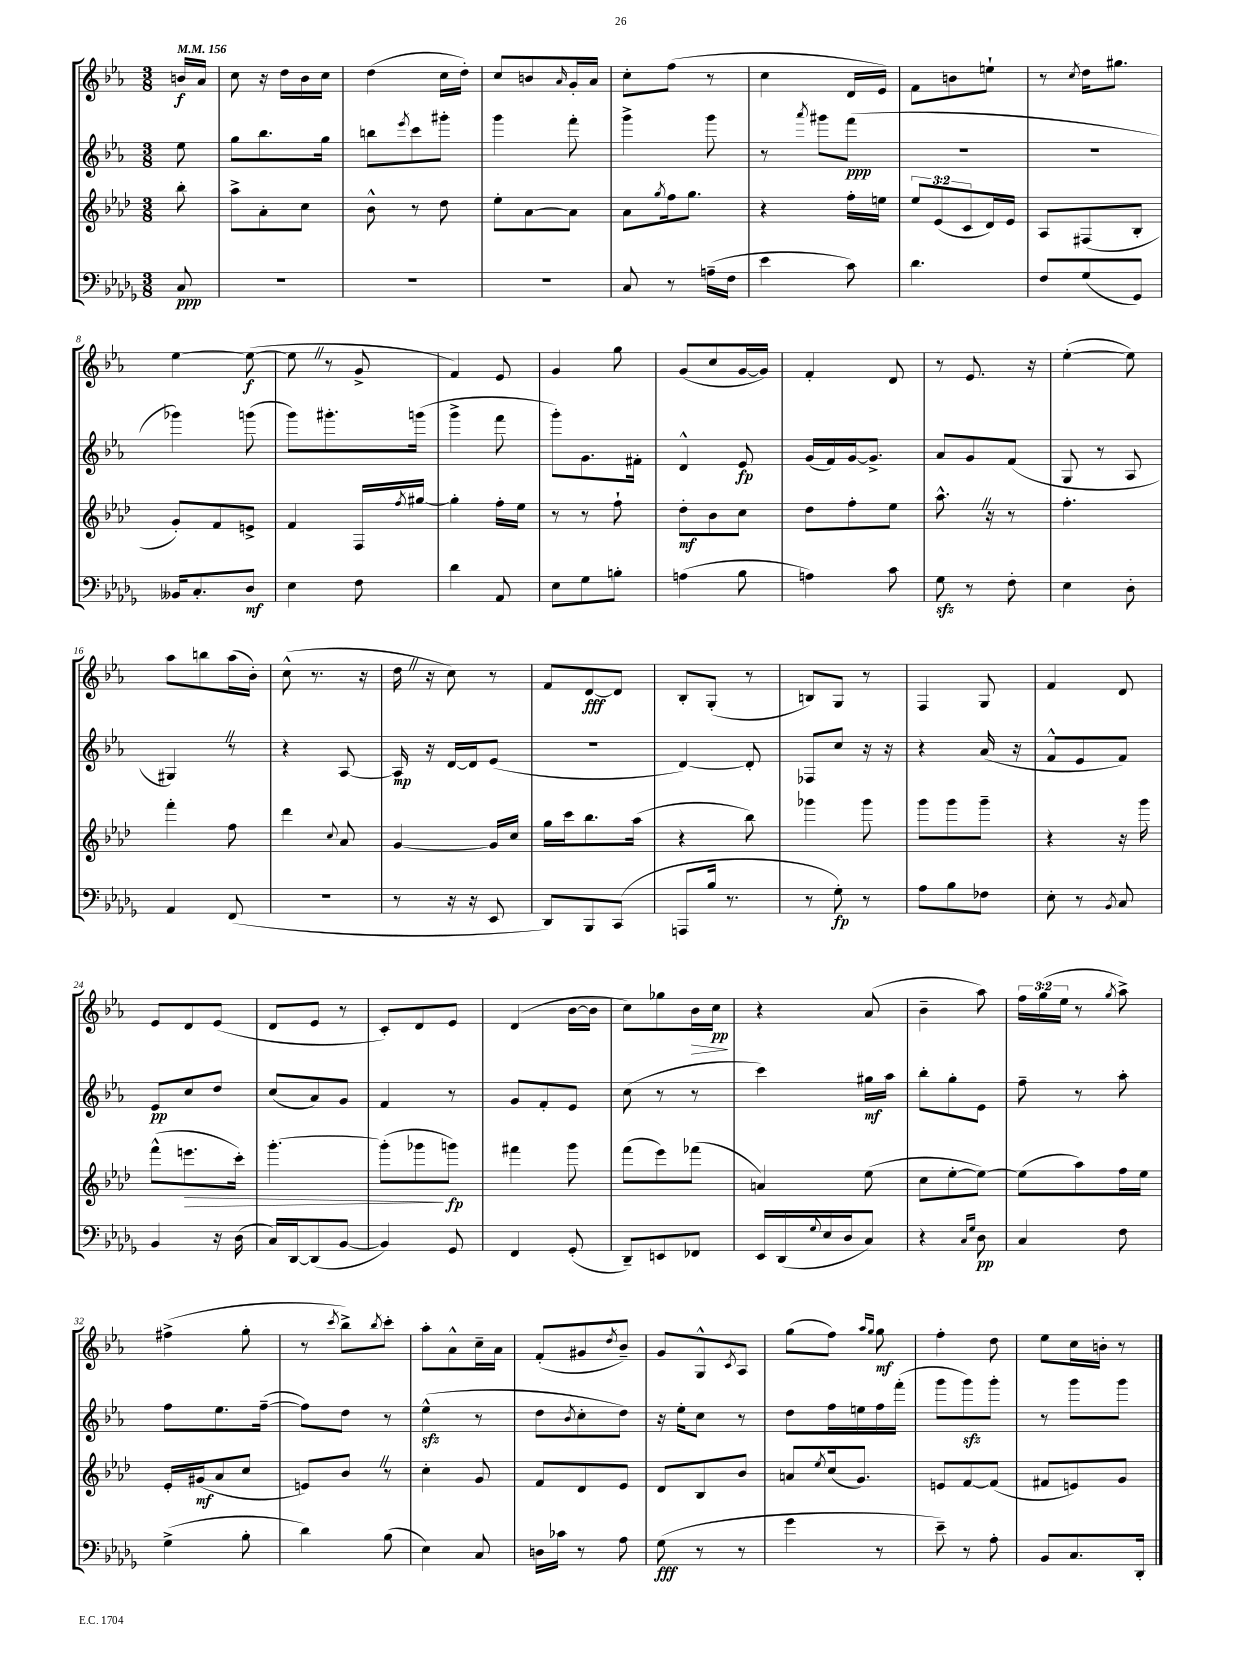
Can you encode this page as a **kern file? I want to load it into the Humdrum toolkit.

**kern	**kern	**kern	**kern
*staff4	*staff3	*staff2	*staff1
*clefF4	*clefG2	*clefG2	*clefG2
*k[b-e-a-d-g-]	*k[b-e-a-d-]	*k[b-e-a-]	*k[b-e-a-]
*M3/8	*M3/8	*M3/8	*M3/8
*MM156	*MM156	*MM156	*MM156
8C	8bb-'	8ee-	16b
.	.	.	16a-
=	=	=	=
4.r	8aa-^	8gg	8cc
.	8a-'	8.bb-	16r
.	.	.	16dd
.	8cc	.	16b-
.	.	16gg	16cc
=	=	=	=
4.r	8b-^^	8bb	(4dd
.	.	8qeee-	.
.	8r	8ccc	.
.	8dd-	8ggg#'	16cc
.	.	.	16dd')
=	=	=	=
4.r	8ee-'	4ggg	8cc
.	[8a-	.	8b
.	.	.	16qqa-
.	8a-]	8fff'	16g'
.	.	.	16a-
=	=	=	=
8C	8a-	4ggg^	8cc'
.	8qgg	.	.
8r	16ff	.	(8ff
.	8.gg	.	.
(16A~	.	8ggg	8r
16F	.	.	.
=	=	=	=
4e-	4r	8r	4cc
.	.	8qaaa-	.
.	.	8ggg#	.
8c)	16ff'	(8fff	16d
.	16ee	.	16e-)
=	=	=	=
4.d-	12ee-	4.r	8f
.	(12e-	.	.
.	.	.	8b
.	12c	.	.
.	16d-)	.	8ee`
.	16e-	.	.
=	=	=	=
8F	8A-	4.r	8r
.	.	.	8qcc
(8G-	(8F#	.	16dd
.	.	.	8.gg#
8GG-)	8B-'	.	.
=	=	=	=
16BB--	8g')	4ggg-)	[4ee-
8.C'	.	.	.
.	8f	.	.
8D-	8e^	(8ggg	(8ee-_
=	=	=	=
4E-	4f	8ggg)	8ee-]
.	.	8.ggg#'	8r
8F	16F	.	8g^
.	8qff	.	.
.	[16gg#	(16ggg	.
=	=	=	=
4d-	4gg#']	4ggg^	4f)
8AA-	16ff'	8fff	8e-
.	16ee-	.	.
=	=	=	=
8E-	8r	8ggg')	4g
8G-	8r	8.g	.
8B'	8ff`	.	8gg
.	.	16f#'	.
=	=	=	=
(4A	8dd-'	4d^^	(8g
.	8b-	.	8cc
8B-	8cc	8e-	[16g
.	.	.	16g])
=	=	=	=
4A)	8dd-	(16g	4f'
.	.	16f)	.
.	8ff'	[16g	.
.	.	8.g^]	.
8c	8ee-	.	8d
=	=	=	=
8G-	8.aa-^^	8a-	8r
8r	.	8g	8.e-
.	16r	.	.
8F'	8r	(8f	.
.	.	.	16r
=	=	=	=
4E-	4.ff'	8G	([4ee-'
.	.	8r	.
8D-'	.	8A-	8ee-])
=	=	=	=
4AA-	4fff'	4G#)	8aa-
.	.	.	8bb
(8FF	8ff	8r	(16aa-
.	.	.	16b-')
=	=	=	=
4.r	4ddd-	4r	(8cc^^
.	.	.	8.r
.	8qqcc	.	.
.	8a-	[8A-	.
.	.	.	16r
=	=	=	=
8r	[4g	16A-]	16dd
.	.	16r	16r
16r	.	[16d	8cc)
16r	.	16d]	.
8EE-	16g]	(8e-	8r
.	16cc	.	.
=	=	=	=
8DD-)	16gg	4.r	8f
.	16ccc	.	.
8BBB-	8.bb-	.	[8d
(8CC	.	.	8d]
.	(16aa-	.	.
=	=	=	=
8AAA	4r	[4d)	8B-'
16B-	.	.	(8G'
8.r	.	.	.
.	8bb-)	8d']	8r
=	=	=	=
8r	4ggg-	8F-	8B)
8G-')	.	8cc	8G
8r	8ggg-	16r	8r
.	.	16r	.
=	=	=	=
8A-	8ggg	4r	4F
8B-	8ggg	.	.
8F-	8ggg~	(16a-	8G
.	.	16r	.
=	=	=	=
8E-'	4r	8f^^	4f
8r	.	8e-	.
8qBB-	.	.	.
8C	16r	8f)	8d
.	16ggg	.	.
=	=	=	=
4BB-	(8fff^^	8e-	8e-
.	8.eee	8cc	8d
16r	.	8dd	(8e-
(16D-	16ccc')	.	.
=	=	=	=
16C)	[4.ggg'	(8cc	8d
[16DD-	.	.	.
(8DD-]	.	8a-)	8e-
[8BB-	.	8g	8r
=	=	=	=
4BB-])	(8ggg']	4f	8c')
.	8ggg-	.	8d
8GG-	8ggg)	8r	8e-
=	=	=	=
4FF	4fff#	8g	(4d
.	.	8f'	.
(8GG-'	8ggg	8e-	[16b-
.	.	.	16b-]
=	=	=	=
8DD-~)	(8fff	(8cc	8cc)
8EE	8eee-)	8r	8gg-
8FF-	(8fff-	8r	16b-
.	.	.	16cc
=	=	=	=
16EE-	4a)	4ccc)	4r
(16DD-	.	.	.
8qqG-	.	.	.
16E-	.	.	.
16D-	.	.	.
8C)	(8ee-	16gg#	(8a-
.	.	16aa-	.
=	=	=	=
4r	8cc	8bb-'	4b-~
.	[8ee-'	8gg'	.
16qqC	.	.	.
16qqG-	.	.	.
8D-	8ee-_)	8e-	8aa-)
=	=	=	=
4C	(8ee-]	8ff~	24ff
.	.	.	(24gg
.	.	.	24ee-
.	8aa-)	8r	8r
.	.	.	8qgg
8F	16ff	8aa-'	8aa-^)
.	16ee-	.	.
=	=	=	=
(4G-^	16e-'	8ff	(4ff#^
.	(16g#	.	.
.	8a-	8.ee-	.
8B-'	8cc	.	8gg'
.	.	([16ff~	.
=	=	=	=
4d-)	8e)	8ff])	8r
.	.	.	8qccc
.	8b-	8dd	8bb-^)
.	.	.	8qbb-
(8B-	8r	8r	8ccc'
=	=	=	=
4E-)	4cc'	(4ee-^^	8aa-'
.	.	.	8a-^^
8C	8g	8r	16cc~
.	.	.	16a-
=	=	=	=
16D	8f	8dd	(8f'
16c-	.	.	.
.	.	8qb-	.
8r	8d-	8cc'	8g#
.	.	.	8qdd
8A-	8e-	8dd)	8b-~)
=	=	=	=
(8G-	8d-	16r	8g
.	.	16ee-'	.
8r	8B-	8cc	8G^^
.	.	.	8qc
8r	8b-	8r	8A-
=	=	=	=
4g-	8a	8dd	(8gg
.	8qee-	.	.
.	(16cc	16ff	8ff)
.	8.g)	16ee	.
.	.	.	16qqaa-
.	.	.	16qqgg
8r	.	16ff	8gg
.	.	(16fff'	.
=	=	=	=
8e-~)	8e	8ggg	4ff'
8r	[8f	8ggg)	.
8A-'	(8f]	8ggg'	8dd
=	=	=	=
8BB-	8f#	8r	8ee-
8.C	8e)	8ggg	16cc
.	.	.	16b'
.	8g	8ggg	8r
16DD-'	.	.	.
==	==	==	==
*-	*-	*-	*-
